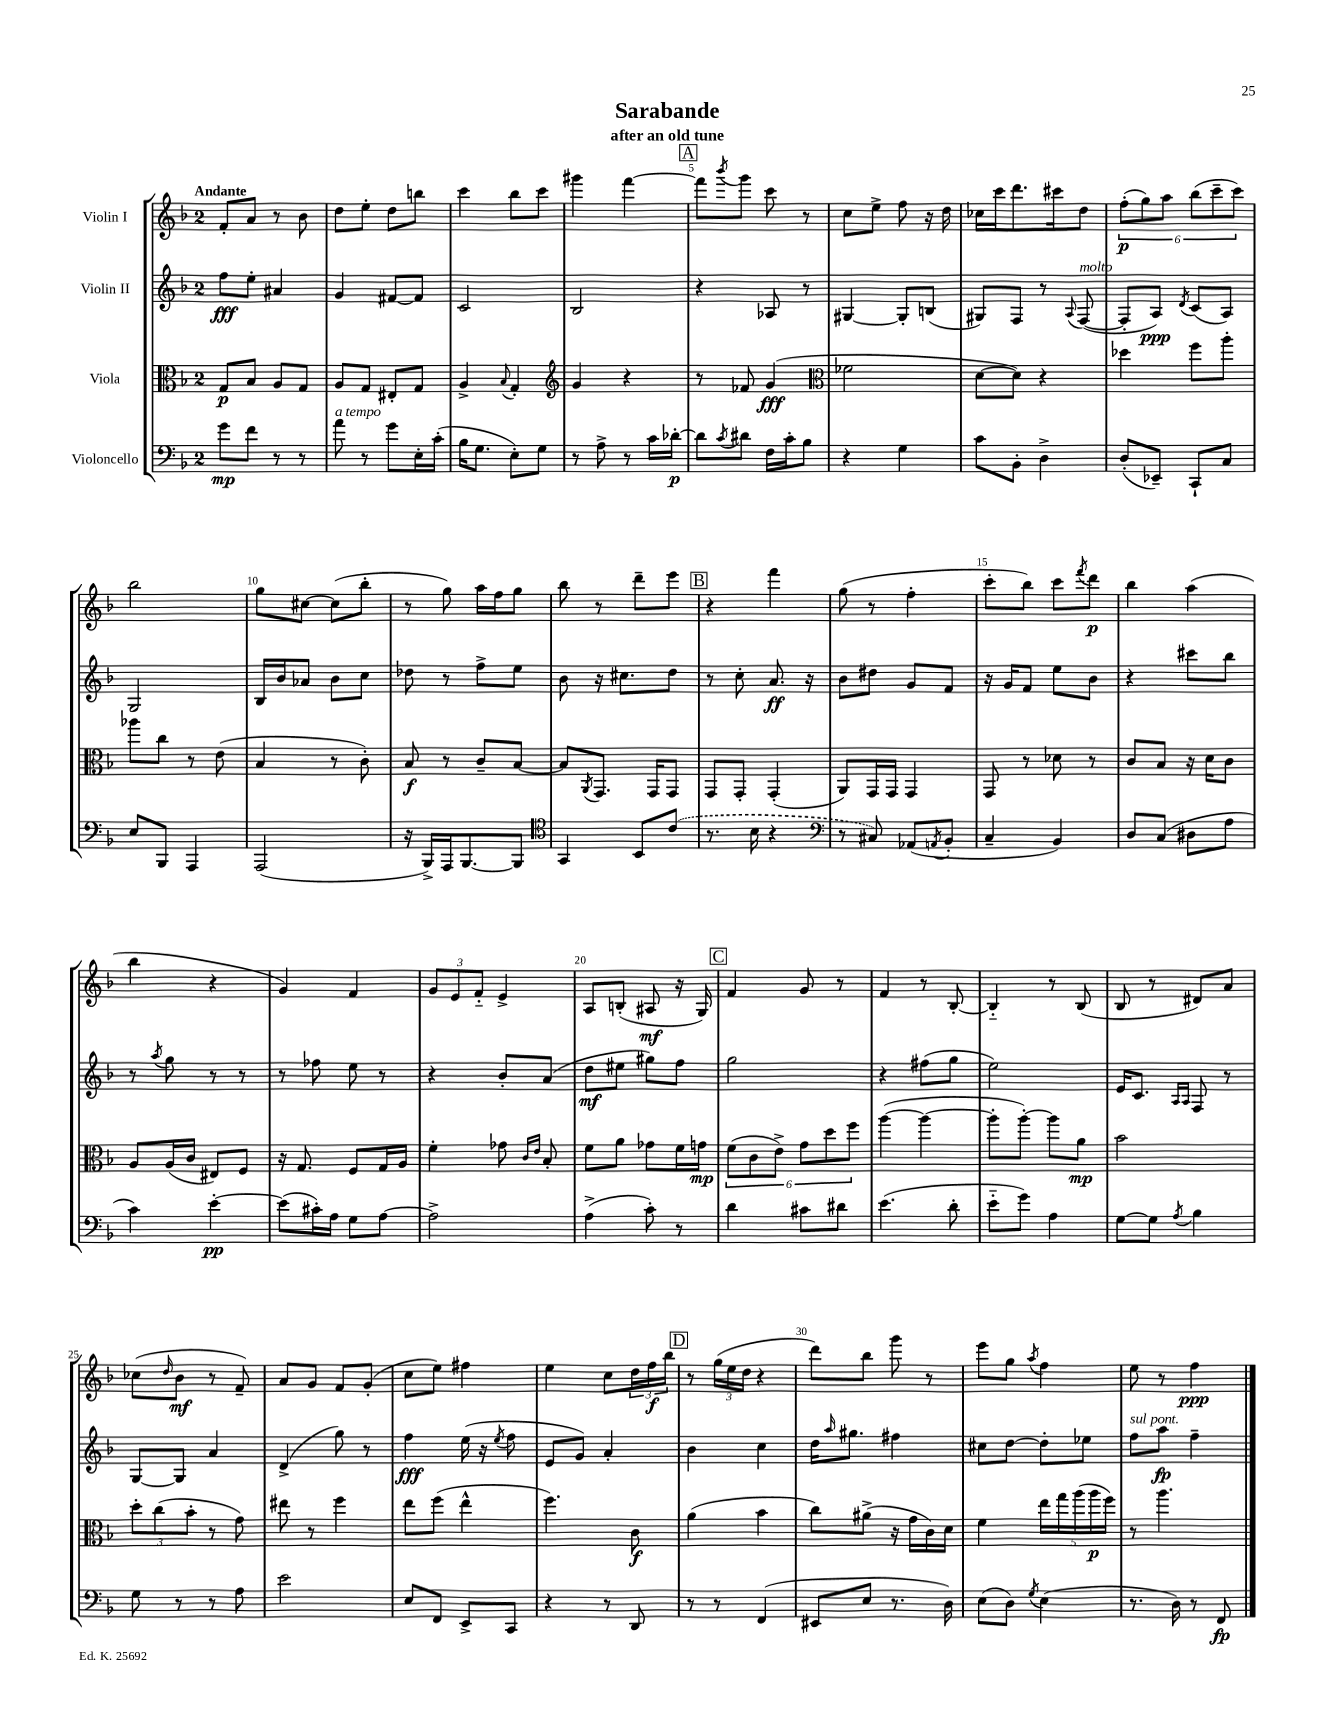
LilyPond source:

\header { title = "Sarabande" subtitle = "after an old tune" }
<<
\new StaffGroup <<
\new Staff = "s0" \with { instrumentName = "Violin I" } {
    \clef treble \key f \major \once \override Staff.TimeSignature.style = #'single-digit \time 2/4 \tempo "Andante"
    f'8-. a'8 r8 bes'8 |
    d''8 e''8-. d''8 b''8 |
    c'''4 bes''8 c'''8 |
    gis'''4 f'''4~ |
    \mark \markup { \box "A" } f'''8 \acciaccatura { bes'''8 } g'''8 c'''8 r8 |
    c''8 e''8-> f''8 r16 d''16 |
    ces''16 c'''16 d'''8. cis'''16 d''8 |
    \tuplet 6/4 { f''8-.\p( g''8) a''8 bes''8( c'''8-- c'''8) } |
    bes''2 |
    g''8 cis''8~ cis''8( bes''8-. |
    r8 g''8) a''16 f''16 g''8 |
    bes''8 r8 d'''8-- e'''8 |
    \mark \markup { \box "B" } r4 f'''4 |
    g''8( r8 f''4-. |
    c'''8-. bes''8) c'''8 \acciaccatura { f'''8 } d'''8\p |
    bes''4 a''4( |
    bes''4 r4 |
    g'4) f'4 |
    \tuplet 3/2 { g'8 e'8 f'8-_ } e'4-> |
    a8 b8-.( ais8\mf r16 g16) |
    \mark \markup { \box "C" } f'4 g'8 r8 |
    f'4 r8 bes8~-. |
    bes4-_ r8 bes8( |
    bes8 r8 dis'8) a'8 |
    ces''8( \grace { d''16 } bes'8\mf r8 f'8--) |
    a'8 g'8 f'8 g'8-.( |
    c''8 e''8) fis''4 |
    e''4 c''8 \tuplet 3/2 { d''16 f''16\f bes''16 } |
    \mark \markup { \box "D" } r8 \tuplet 3/2 { g''16( e''16 d''16 } r4 |
    d'''8) bes''8 g'''8 r8 |
    e'''8 g''8 \acciaccatura { a''8 } f''4 |
    e''8 r8 f''4\ppp \bar "|." |
}
\new Staff = "s1" \with { instrumentName = "Violin II" } {
    \clef treble \key f \major \once \override Staff.TimeSignature.style = #'single-digit \time 2/4
    f''8\fff e''8-. ais'4 |
    g'4 fis'8~ fis'8 |
    c'2 |
    bes2 |
    \mark \markup { \box "A" } r4 aes8 r8 |
    gis4~ gis8-. b8( |
    gis8) f8 r8 \appoggiatura { a8 } f8~^\markup { \italic "molto" }( |
    f8-. a8\ppp) \acciaccatura { d'8 } c'8( a8) |
    g2 |
    bes16 bes'16 aes'8 bes'8 c''8 |
    des''8 r8 f''8-> e''8 |
    bes'8 r16 cis''8. d''8 |
    \mark \markup { \box "B" } r8 c''8-. a'8.\ff r16 |
    bes'8 dis''8 g'8 f'8 |
    r16 g'16 f'8 e''8 bes'8 |
    r4 cis'''8 bes''8 |
    r8 \acciaccatura { a''8 } g''8 r8 r8 |
    r8 fes''8 e''8 r8 |
    r4 bes'8-. a'8( |
    d''8\mf eis''8 gis''8) f''8 |
    \mark \markup { \box "C" } g''2 |
    r4 fis''8( g''8 |
    e''2) |
    e'16 c'8. \grace { a16 a16 } f8 r8 |
    g8~ g8 a'4 |
    d'4->( g''8) r8 |
    f''4\fff e''16( r16 \acciaccatura { e''8 } f''8 |
    e'8 g'8) a'4-. |
    \mark \markup { \box "D" } bes'4 c''4 |
    d''16 \grace { a''16 } gis''8. fis''4 |
    cis''8 d''8~ d''8-. ees''8 |
    f''8^\markup { \italic "sul pont." } a''8\fp f''4-- \bar "|." |
}
\new Staff = "s2" \with { instrumentName = "Viola" } {
    \clef alto \key f \major \once \override Staff.TimeSignature.style = #'single-digit \time 2/4
    g8\p bes8 a8 g8 |
    a8 g8 eis8-. g8 |
    a4-> \appoggiatura { bes8 } g4-. |
    \clef treble g'4 r4 |
    \mark \markup { \box "A" } r8 fes'8 g'4\fff( |
    \clef alto fes'2 |
    d'8~ d'8) r4 |
    des''4 f''8 a''8-. |
    aes''8 c''8 r8 e'8( |
    bes4 r8 c'8-.) |
    bes8\f r8 c'8-- bes8~ |
    bes8 \acciaccatura { a,8 } g,8. g,16 g,8 |
    \mark \markup { \box "B" } g,8 g,8-. g,4-.( |
    a,8) g,16 g,16 g,4 |
    g,8 r8 des'8 r8 |
    c'8 bes8 r16 d'16 c'8 |
    a8 a16( c'16 eis8) f8 |
    r16 g8. f8 g16 a16 |
    f'4-. ges'8 \grace { c'16 e'16 } bes8-. |
    f'8 a'8 ges'8 f'16 g'16\mp |
    \mark \markup { \box "C" } \tuplet 6/4 { f'8( c'8 e'8->) g'8 d''8 f''8 } |
    a''4~( a''4~ |
    a''8-. a''8~-.) a''8 a'8\mp |
    bes'2 |
    \tuplet 3/2 { d''8-. c''8( bes'8-. } r8 g'8) |
    eis''8 r8 f''4 |
    e''8 f''8( e''4-^ |
    f''4.) c'8\f |
    \mark \markup { \box "D" } a'4( bes'4 |
    c''8) ais'8->( r16 g'16 c'16) d'16 |
    f'4 \tuplet 5/4 { e''16 g''16 a''16( a''16\p f''16) } |
    r8 a''4. \bar "|." |
}
\new Staff = "s3" \with { instrumentName = "Violoncello" } {
    \clef bass \key f \major \once \override Staff.TimeSignature.style = #'single-digit \time 2/4
    g'8\mp f'8 r8 r8 |
    a'8^\markup { \italic "a tempo" } r8 g'8 e16-. c'16-.( |
    bes16 g8. e8-.) g8 |
    r8 a8-> r8 c'16 des'16~-.\p |
    \mark \markup { \box "A" } des'8 \acciaccatura { c'8 } dis'8 f16 c'16-. bes8 |
    r4 g4 |
    c'8 bes,8-. d4-> |
    d8-.( ees,8--) c,8-! c8 |
    e8 bes,,8 a,,4 |
    a,,2( |
    r16 bes,,16->) a,,16 bes,,8.~ bes,,8 |
    \clef tenor g,4 bes,8 \once \slurDashed c'8( |
    \mark \markup { \box "B" } r8. bes16 r4 |
    \clef bass r8 cis8) aes,8( \acciaccatura { a,8 } bes,8-. |
    c4-- bes,4) |
    d8 c8( dis8 a8 |
    c'4) e'4~-.\pp |
    e'8( cis'16-.) a16 g8 a8~ |
    a2-> |
    a4->( c'8-.) r8 |
    \mark \markup { \box "C" } d'4 cis'8 dis'8 |
    e'4.( d'8-. |
    e'8-_ g'8) a4 |
    g8~ g8 \acciaccatura { a8 } bes4 |
    g8 r8 r8 a8 |
    e'2 |
    e8 f,8 e,8-> c,8 |
    r4 r8 d,8 |
    \mark \markup { \box "D" } r8 r8 f,4( |
    eis,8 e8 r8. d16) |
    e8( d8) \acciaccatura { g8 } e4( |
    r8. d16) r8 f,8\fp \bar "|." |
}
>>
>>
\layout { \context { \Score \override BarNumber.break-visibility = ##(#f #t #t) barNumberVisibility = #(every-nth-bar-number-visible 5) } }
